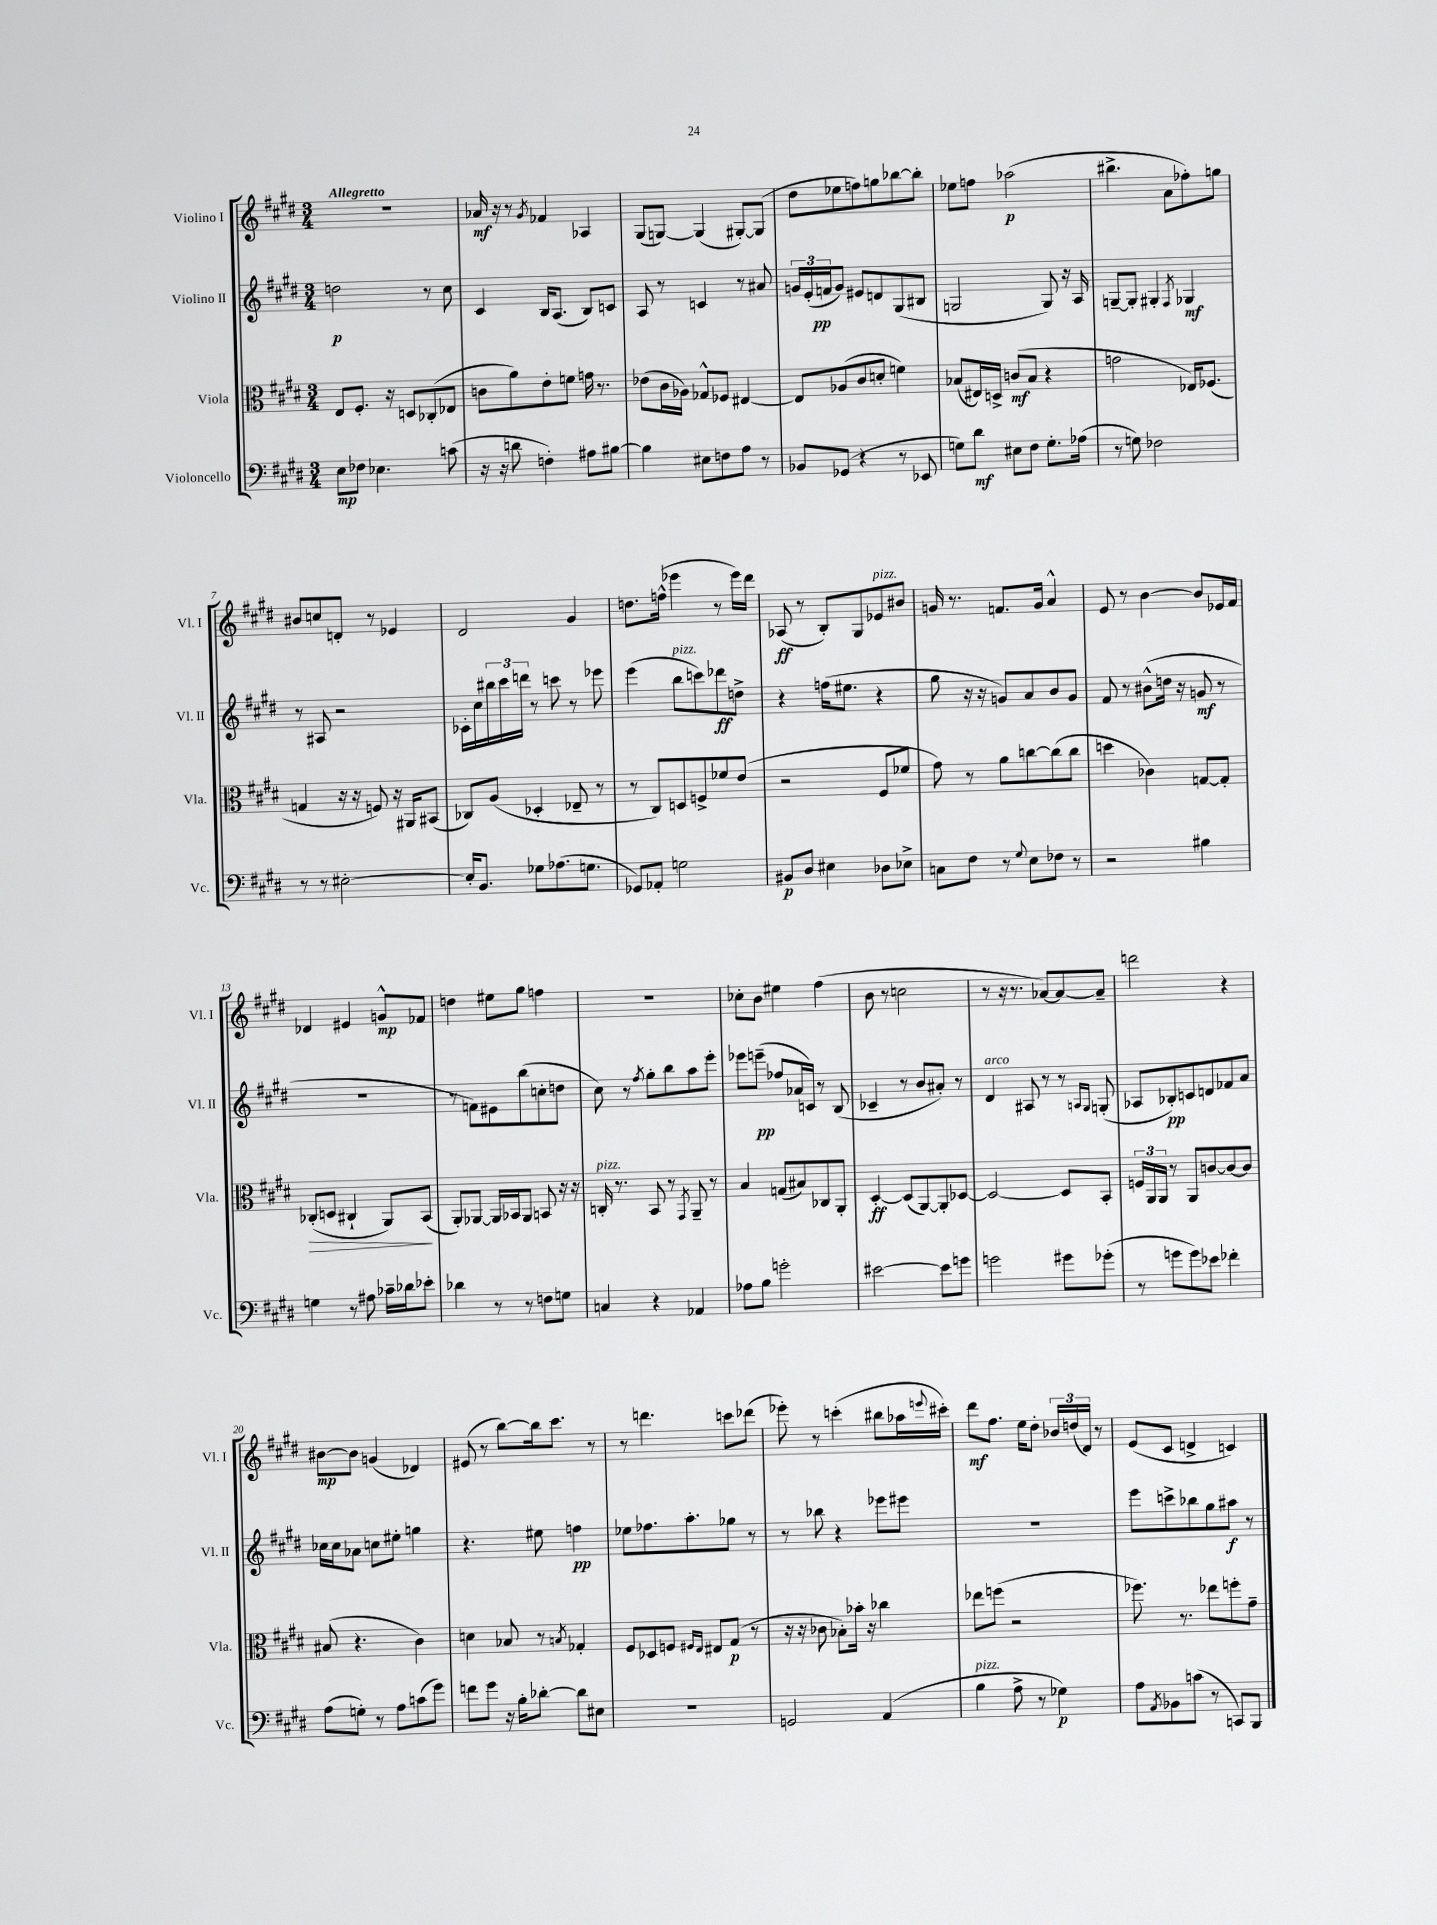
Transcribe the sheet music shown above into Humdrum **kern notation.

**kern	**dynam	**kern	**dynam	**kern	**dynam	**kern	**dynam
*part4	*part4	*part3	*part3	*part2	*part2	*part1	*part1
*staff4	*staff4	*staff3	*staff3	*staff2	*staff2	*staff1	*staff1
*I"Violoncello	*	*I"Viola	*	*I"Violino II	*	*I"Violino I	*
*I'Vc.	*	*I'Vla.	*	*I'Vl. II	*	*I'Vl. I	*
*clefF4	*	*clefC3	*	*clefG2	*	*clefG2	*
*k[f#c#g#d#]	*	*k[f#c#g#d#]	*	*k[f#c#g#d#]	*	*k[f#c#g#d#]	*
*M3/4	*	*M3/4	*	*M3/4	*	*M3/4	*
=1	=1	=1	=1	=1	=1	=1	=1
!	!	!	!	!	!	!LO:TX:a:B:t=Allegretto	!
8E\L	mp	8E/L	.	2ddn\	p	2.r	.
8F-X\J	.	8.F#'/J	.	.	.	.	.
4.E-X\	.	.	.	.	.	.	.
.	.	16r	.	.	.	.	.
.	.	8Dn/L	.	.	.	.	.
.	.	(8C-X'/	.	8r	.	.	.
(8cn\	.	8E-X/J	.	8cc#\	.	.	.
=2	=2	=2	=2	=2	=2	=2	=2
16r	.	8cn\L	.	4c#/	.	16a-X/	mf
16r	.	.	.	.	.	16r	.
8dn\	.	8a\)	.	.	.	8r	.
.	.	.	.	.	.	8qg#/	.
4Fn'\)	.	8e'\	.	16B/KL	.	4f-X/	.
.	.	.	.	(8.A/J	.	.	.
.	.	8fn\J	.	.	.	.	.
8A#X\L	.	16gn\	.	8B/L)	.	4A-X/	.
.	.	8.r	.	.	.	.	.
[8B#X\J	.	.	.	8cn/J	.	.	.
=3	=3	=3	=3	=3	=3	=3	=3
4B#\]	.	(8e-X\L	.	8A/	.	(8G#/L	.
.	.	16c#\L	.	8r	.	[8Gn/J)	.
.	.	16A-X\JJ)	.	.	.	.	.
8E#X\L	.	8G-X^^/L	.	4cn/	.	(4G/]	.
8Fn\	.	8F-X/J	.	.	.	.	.
8A\J	.	[4E#X/	.	8r	.	[8G#X'/L)	.
8r	.	.	.	8a#X/	.	(8G#/J]	.
=4	=4	=4	=4	=4	=4	=4	=4
8BB-X/L	.	8E#/L]	.	24gn/LL	.	8dd#\L	.
.	.	.	.	(24e'/	.	.	.
.	.	.	.	24fn/J	pp	.	.
(8GG-X/J	.	(8A-X/	.	8g/J)	.	8ee-X\	.
4r	.	8c#/	.	8e#X/L	.	8ffn\)	.
.	.	8dn'/J	.	8dn/	.	8ggn\	.
8r	.	4fn\)	.	(8G#/	.	[8bb-X\	.
8EE-X/	.	.	.	8B#X/J	.	8bb-'\J]	.
=5	=5	=5	=5	=5	=5	=5	=5
8Gn\L)	.	(8B-X/L	.	2Gn/	.	8ee-X\L	.
8d#\J	mf	16E#X/L)	.	.	.	8ffn\J	.
.	.	16Dn^/JJ	.	.	.	.	.
8E#X\L	.	(8cn/L	mf	.	.	(2aa-X\	p
8F#\J	.	8B-/J	.	.	.	.	.
8.G'\L	.	4r	.	8G/)	.	.	.
.	.	.	.	16r	.	.	.
(16A-X\Jk	.	.	.	16A/	.	.	.
=6	=6	=6	=6	=6	=6	=6	=6
8r	.	2gn\	.	[8Gn~/L	.	4.bb#X^\	.
8Gn\)	.	.	.	8G'/J]	.	.	.
2F-X\	.	.	.	4G#X'/	.	.	.
.	.	.	.	.	.	8a\L	.
.	.	.	.	8qF#/	.	.	.
.	.	16E-X/KL)	.	4G-X/	mf	8ff-X'\)	.
.	.	(8.F-X/J	.	.	.	.	.
.	.	.	.	.	.	8ggn\J	.
!!LO:LB:g=z
=7	=7	=7	=7	=7	=7	=7	=7
8r	.	4Gn/	.	8r	.	8b#X/L	.
8r	.	.	.	8A#X/	.	8ccn/	.
[2E#X'\	.	16r	.	2r	.	8dn'/J	.
.	.	16r	.	.	.	.	.
.	.	8Fn/)	.	.	.	8r	.
.	.	16r	.	.	.	4e-X/	.
.	.	16AA#X/KL	.	.	.	.	.
.	.	(8BB#X/J	.	.	.	.	.
=8	=8	=8	=8	=8	=8	=8	=8
16E#'/KL]	.	8C-X/L)	.	16c-X'\LL	.	2d#/	.
8.BB/J	.	.	.	16cc#\	.	.	.
.	.	(8A/J	.	24bb#X\	.	.	.
.	.	.	.	24ccc#\	.	.	.
.	.	.	.	24dddn\JJ	.	.	.
8G-X\L	.	4D-X'/	.	8r	.	.	.
(8.A-X\	.	.	.	8cccn\	.	.	.
.	.	8E-X~/	.	8r	.	4g#/	.
8.Gn\J	.	.	.	.	.	.	.
.	.	8r	.	8eee-X\	.	.	.
=9	=9	=9	=9	=9	=9	=9	=9
8GG-X/L)	.	8r	.	(4eee\	.	8.ddn\L	.
8AA-X'/J	.	8C#/L)	.	.	.	.	.
.	.	.	.	.	.	(16ffn^^\Jk	.
!	!	!	!	!LO:TX:a:i:t=pizz.	!	!	!
2Gn\	.	8Dn/	.	8bb\L	.	4eee-X\	.
.	.	8Fn^/	.	8cccn\)	.	.	.
.	.	8f-X/	.	8ddd-X\	ff	8r	.
.	.	(8e/J	.	8ddn^\J	.	16eee-\LL)	.
.	.	.	.	.	.	16ddd#\JJ	.
=10	=10	=10	=10	=10	=10	=10	=10
8BB#X/L	p	2r	.	4r	.	(8A-X/	ff
8D#/J	.	.	.	.	.	8r	.
4E#X\	.	.	.	(16ffn\KL	.	8B'/L)	.
.	.	.	.	8.ee#X\J	.	.	.
.	.	.	.	.	.	8G#/	.
!	!	!	!	!	!	!LO:TX:a:i:t=pizz.	!
8D-X\L	.	8F#/L	.	4r	.	8e-X/	.
8E-X^\J	.	8f-X/J	.	.	.	8b#X/J	.
=11	=11	=11	=11	=11	=11	=11	=11
8Cn\L	.	8g#\)	.	8gg#\	.	16gn/	.
.	.	.	.	.	.	8.r	.
8F#\J	.	8r	.	16r	.	.	.
.	.	.	.	16r	.	.	.
8r	.	8a\L	.	8gn/L)	.	8.fn/L	.
8qqG#/	.	.	.	.	.	.	.
8E\L	.	[8ccn\	.	8a/	.	.	.
.	.	.	.	.	.	16g/Jk	.
8F-X\J	.	(8cc\]	.	8b/	.	4a^^/	.
8r	.	8cc\J	.	8g/J	.	.	.
=12	=12	=12	=12	=12	=12	=12	=12
2r	.	4ddn\	.	8f#/	.	8e/	.
.	.	.	.	8r	.	8r	.
.	.	4c-X\)	.	(8b#X^^\L	.	[4b\	.
.	.	.	.	16ddn\Jk	.	.	.
.	.	.	.	16r	.	.	.
4B#X\	.	[8Gn/L	.	8gn/	mf	8b/L]	.
.	.	8G'/J]	.	8r	.	16e-X/L	.
.	.	.	.	.	.	16f#/JJ	.
!!LO:LB:g=z
=13	=13	=13	=13	=13	=13	=13	=13
!	!	!	!LO:HP:b	!	!	!	!
4Gn\	.	(8C-X'/L	>	2.r	.	4d-X/	.
.	.	8Dn/J	.	.	.	.	.
8r	.	4C#X`/	.	.	.	4e#X/	.
8A#X\	.	.	.	.	.	.	.
16c-X~\LL	.	8AA/L)	.	.	.	8gn^^/L	mp
16d-X\J	.	.	.	.	.	.	.
8e-X'\J	.	(8BB/J	.	.	.	8f-X/J	.
.	.	.	]	.	.	.	.
=14	=14	=14	=14	=14	=14	=14	=14
4d-X\	.	8AA'/L)	.	8r	.	4ddn\	.
.	.	[8AA-X/J	.	8fn\L)	.	.	.
8r	.	16AA-/LL]	.	8e#X\	.	8ee#X\L	.
.	.	16BB-X/J	.	.	.	.	.
8r	.	8AA-/J	.	(8bb\	.	8gg#\J	.
8Fn\L	.	8BBn/	.	8ccn'\	.	4ffn\	.
8Gn\J	.	16r	.	8ddn\J	.	.	.
.	.	16r	.	.	.	.	.
=15	=15	=15	=15	=15	=15	=15	=15
!	!	!LO:TX:a:i:t=pizz.	!	!	!	!	!
4Cn/	.	16Cn'/	.	8cc#\)	.	2.r	.
.	.	8.r	.	.	.	.	.
.	.	.	.	8r	.	.	.
.	.	.	.	8qff#/	.	.	.
4r	.	8BB/	.	8gg#'\L	.	.	.
.	.	8r	.	8bb\	.	.	.
.	.	8qGG#/	.	.	.	.	.
4AA-X/	.	8AA~/	.	8aa\	.	.	.
.	.	8r	.	8eee'\J	.	.	.
=16	=16	=16	=16	=16	=16	=16	=16
8A-X\L	.	4B/	.	8eee-X\L	.	8cc-X'\L	.
8B\J	.	.	.	(8eeen~\J	pp	8b\J	.
2gn'\	.	(8Gn/L	.	8ff-X/L	.	4ee#X\	.
.	.	8B#X/)	.	16a-X/L	.	.	.
.	.	.	.	16cn/JJ)	.	.	.
.	.	8C-X/	.	8r	.	(4ff#\	.
.	.	8AA'/J	.	(8B/	.	.	.
=17	=17	=17	=17	=17	=17	=17	=17
[2e#X\	.	[4D#'/	ff	4c-X~/	.	8b\	.
.	.	.	.	.	.	8r	.
.	.	(8D#/L]	.	8r	.	2ccn\	.
.	.	[8AA/)	.	8b/L	.	.	.
8e#\L]	.	8AA'/]	.	8a#X'/J)	.	.	.
8gn\J	.	[8D-X/J	.	8r	.	.	.
=18	=18	=18	=18	=18	=18	=18	=18
!	!	!	!	!LO:TX:a:i:t=arco	!	!	!
2gn\	.	2D-/_	.	4d#/	.	8r	.
.	.	.	.	.	.	16r	.
.	.	.	.	.	.	8.r	.
.	.	.	.	8A#X/	.	.	.
.	.	.	.	8r	.	[8a-X/L)	.
8g#X\L	.	8D-/L]	.	8r	.	8a-/_	.
.	.	.	.	16qqAn/LL	.	.	.
.	.	.	.	16qqG#/JJ	.	.	.
(8g-X'\J	.	8BB'/J	.	(8Gn'/	.	8a-~/J]	.
=19	=19	=19	=19	=19	=19	=19	=19
8r	.	24Fn/LL	.	8A-X/L	.	2dddn\	.
.	.	24AA/	.	.	.	.	.
.	.	24AA/JJ	.	.	.	.	.
8gn\L	.	8r	.	8B-X'/)	pp	.	.
8g\)	.	8AA/L	.	8cn/	.	.	.
8e-X\J	.	[8cn/	.	8dn/	.	.	.
4f-X'\	.	8c/_	.	8f-X/	.	4r	.
.	.	8c/J]	.	8a/J	.	.	.
!!LO:LB:g=z
=20	=20	=20	=20	=20	=20	=20	=20
(8A\L	.	(8B#X/	.	16cc-X\LL	.	[8b#X\L	mp
.	.	.	.	16cc-\J	.	.	.
8Gn'\J)	.	4.r	.	8a-X\J	.	8b#\J]	.
8r	.	.	.	8ccn\L	.	(4gn/	.
8A\L	.	.	.	8ee#X'\J	.	.	.
(8cn\	.	4c#\)	.	4ggn\	.	4d-X/)	.
8g#\J)	.	.	.	.	.	.	.
=21	=21	=21	=21	=21	=21	=21	=21
8fn\L	.	4dn\	.	4.r	.	(8e#X/	.
8g#\J	.	.	.	.	.	8r	.
16r	.	8B-X/	.	.	.	[8bb\L)	.
16B'\KL	.	.	.	.	.	.	.
[8d-X'\J	.	8r	.	8ee#X\	.	16bb\k]	.
.	.	.	.	.	.	8.ccc#\J	.
.	.	8qBn/	.	.	.	.	.
8d-\L]	.	4G-X'/	.	4ffn\	pp	.	.
8E#X\J	.	.	.	.	.	8r	.
=22	=22	=22	=22	=22	=22	=22	=22
2.r	.	8F#/L	.	8ee-X\L	.	8r	.
.	.	8D-X/	.	8.ff-X\	.	4.dddn\	.
.	.	8Fn/J	.	.	.	.	.
.	.	.	.	8.aa'\	.	.	.
.	.	16qqF#X/LL	.	.	.	.	.
.	.	16qqE/JJ	.	.	.	.	.
.	.	8E#X/L	.	.	.	.	.
.	.	(8G#/J	p	8gg-X\J	.	8cccn\L	.
.	.	8r	.	8r	.	(8ddd-X\J	.
=23	=23	=23	=23	=23	=23	=23	=23
2GGn/	.	16r	.	8r	.	8eee-X'\)	.
.	.	16r	.	.	.	.	.
.	.	8c-X\	.	8bb-X\	.	8r	.
.	.	8B-X'\L)	.	4r	.	(4cccn'\	.
.	.	16b-X'\Jk	.	.	.	.	.
.	.	16r	.	.	.	.	.
(4AA/	.	4cc-X\	.	8eee-X\L	.	8bb#X\L	.
.	.	.	.	8eee#X\J	.	16aa-X\L	.
.	.	.	.	.	.	8qqeeen/	.
.	.	.	.	.	.	16ccc#X'\JJ)	.
=24	=24	=24	=24	=24	=24	=24	=24
!LO:TX:a:i:t=pizz.	!	!	!	!	!	!	!
4B\	.	8ee-X\L	.	2.r	.	8ddd#\L	mf
.	.	(8ffn\J	.	.	.	8.ff#\J	.
8A^\	.	2r	.	.	.	.	.
.	.	.	.	.	.	16ee\KL	.
8r	.	.	.	.	.	8dd#'\J	.
4G-X\)	p	.	.	.	.	24b-X/LL	.
.	.	.	.	.	.	(24ddn/	.
.	.	.	.	.	.	24d#/JJ)	.
.	.	.	.	.	.	8r	.
=25	=25	=25	=25	=25	=25	=25	=25
8A\L	.	8.ff-X\)	.	8eee\L	.	(8e/L	.
8qAA/	.	.	.	.	.	.	.
8BB-X\	.	.	.	8cccn^\	.	8c#/J	.
.	.	8.r	.	.	.	.	.
(8cn\J	.	.	.	8bb-X\	.	4dn^/	.
8r	.	8ee-X\L	.	8gg#\	.	.	.
8CCn/L)	.	8ffn'\	.	8aa#X\J	f	4cn/)	.
8BBB/J	.	8g#~\J	.	8r	.	.	.
==	==	==	==	==	==	==	==
*-	*-	*-	*-	*-	*-	*-	*-
